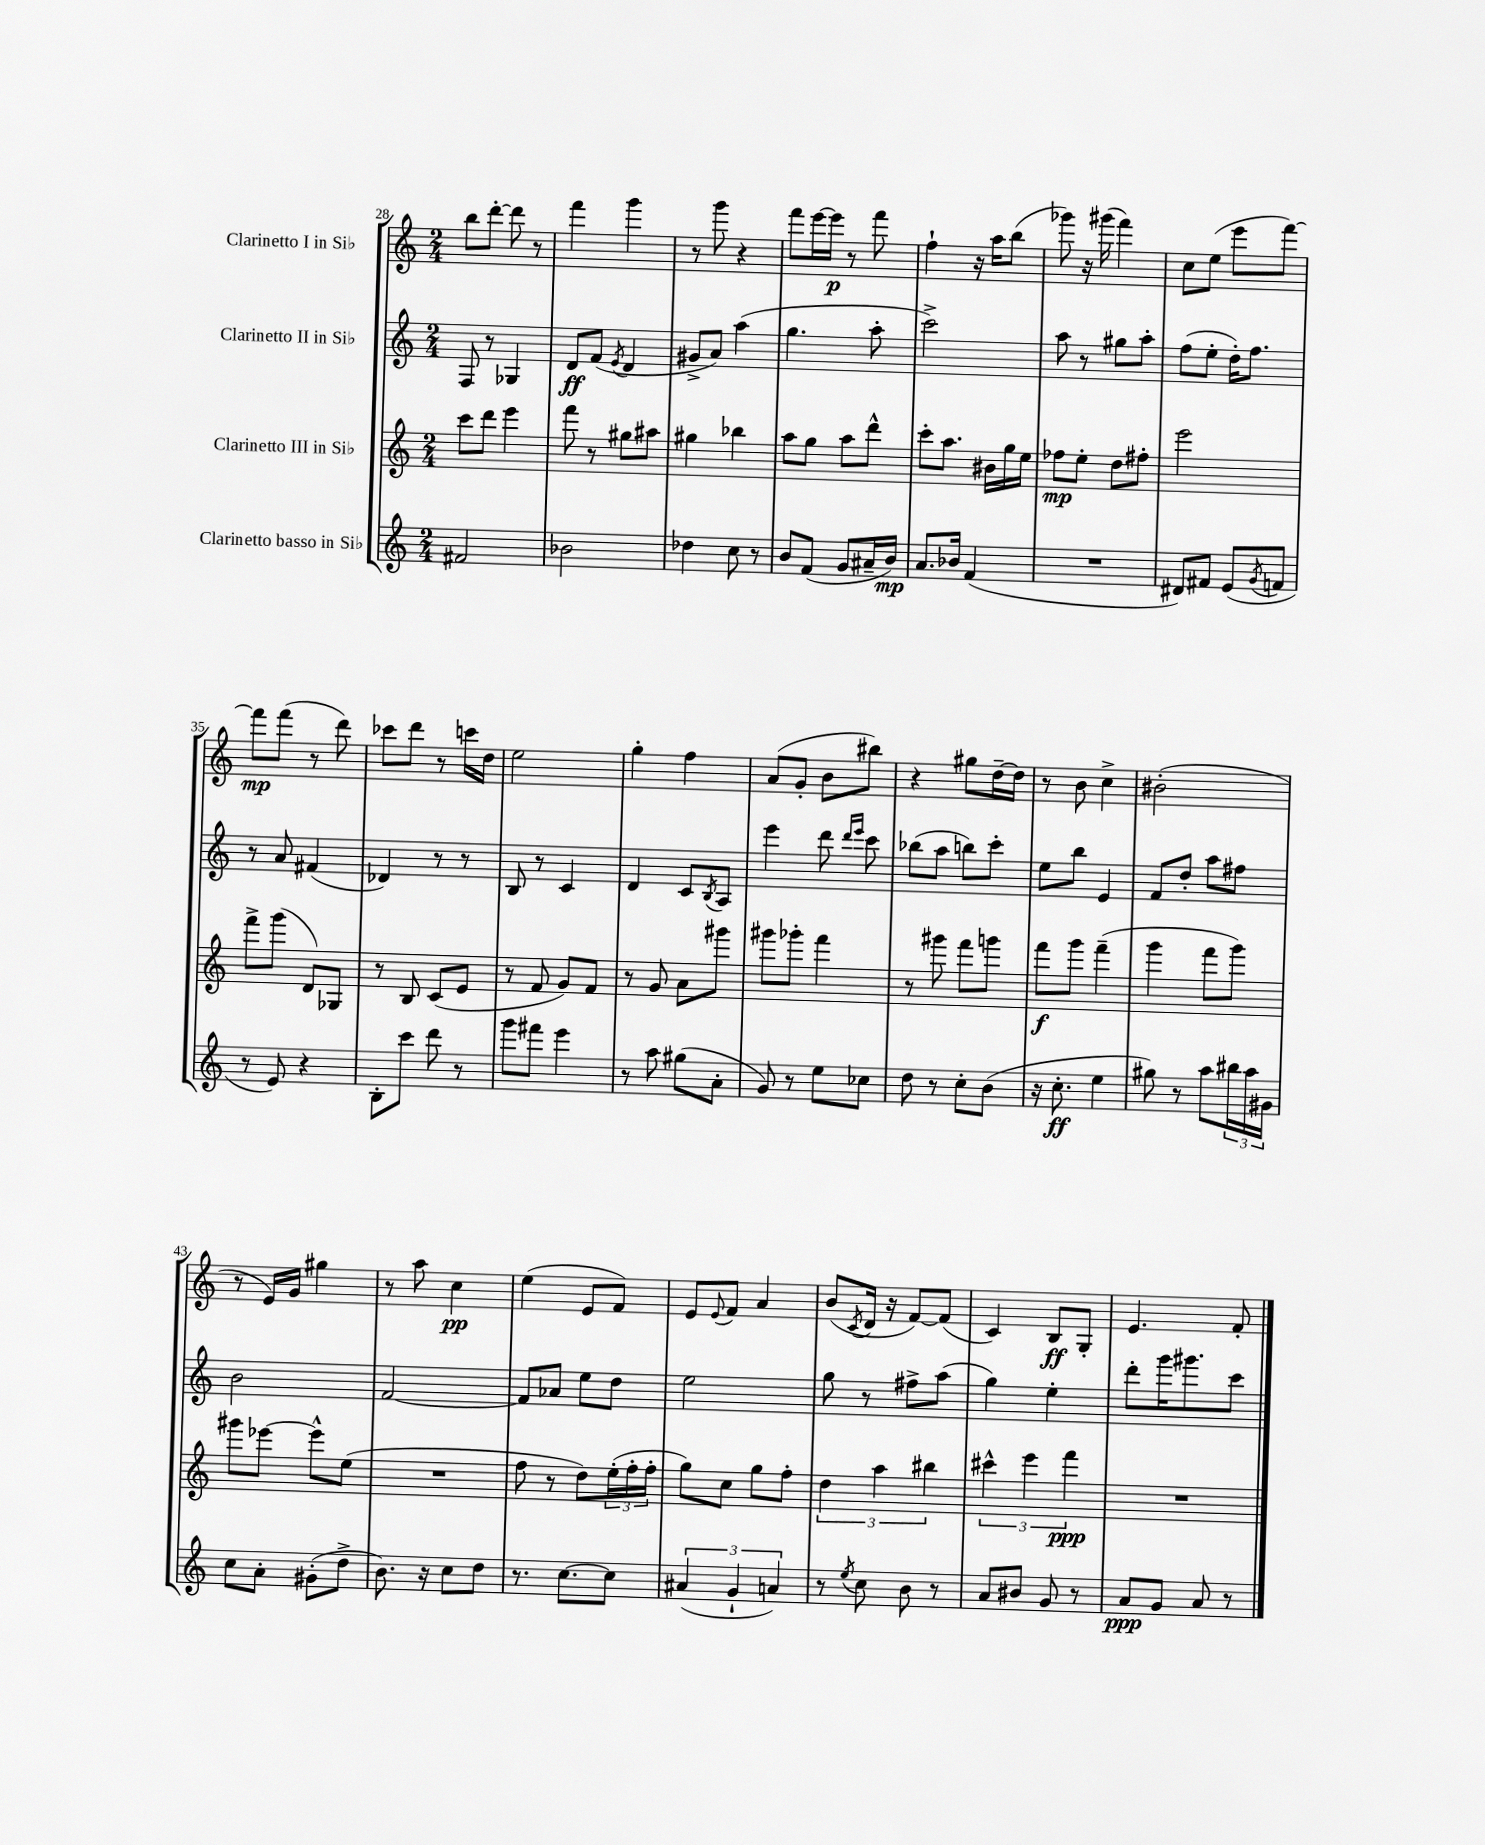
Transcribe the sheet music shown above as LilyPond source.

<<
\new StaffGroup <<
\new Staff = "s0" \with { instrumentName = "Clarinetto I in Sib" } {
    \clef treble \key c \major \numericTimeSignature \time 2/4
    b''8 d'''8~-. d'''8 r8 |
    f'''4 g'''4 |
    r8 g'''8 r4 |
    f'''8 e'''16~ e'''16\p r8 f'''8 |
    f''4-! r16 a''16 b''8( |
    ges'''8) r16 gis'''16( f'''4) |
    c''8 e''8( e'''8 f'''8~) |
    f'''8\mp f'''8( r8 d'''8) |
    ces'''8 d'''8 r8 c'''16 d''16 |
    e''2 |
    g''4-. f''4 |
    a'8( g'8-. b'8 bis''8) |
    r4 gis''8 d''16~-- d''16 |
    r8 b'8 c''4-> |
    bis'2-.( |
    r8 e'16) g'16 gis''4 |
    r8 a''8 c''4\pp |
    e''4( e'8 f'8) |
    e'8 \appoggiatura { e'8 } f'8 a'4 |
    b'8( \acciaccatura { c'8 } d'16 r16 f'8~) f'8( |
    c'4) b8\ff g8-. |
    e'4. f'8-. \bar "|." |
}
\new Staff = "s1" \with { instrumentName = "Clarinetto II in Sib" } {
    \clef treble \key c \major \numericTimeSignature \time 2/4
    f8 r8 ges4 |
    d'8\ff f'8( \acciaccatura { e'8 } d'4 |
    gis'8-> a'8) a''4( |
    g''4. a''8-. |
    c'''2->) |
    a''8 r8 gis''8 a''8-. |
    f''8( e''8-. d''16-.) f''8. |
    r8 a'8 fis'4( |
    des'4) r8 r8 |
    b8 r8 c'4 |
    d'4 c'8 \acciaccatura { b8 } a8 |
    e'''4 d'''8 \grace { d'''16 e'''16 } c'''8 |
    bes''8( a''8 b''8) c'''8-. |
    e''8 b''8 e'4 |
    f'8 d''8-. a''8 fis''8 |
    b'2 |
    f'2~ |
    f'8 aes'8 e''8 d''8 |
    e''2 |
    g''8 r8 fis''8-> a''8( |
    g''4) e''4-. |
    d'''8-. g'''16 gis'''8. c'''8 \bar "|." |
}
\new Staff = "s2" \with { instrumentName = "Clarinetto III in Sib" } {
    \clef treble \key c \major \numericTimeSignature \time 2/4
    c'''8 d'''8 e'''4 |
    f'''8 r8 gis''8 ais''8 |
    gis''4 bes''4 |
    a''8 g''8 a''8 d'''8-^ |
    c'''8-. a''8. bis'16 g''16 e''16 |
    fes''8\mp e''8-. d''8 fis''8-. |
    e'''2 |
    f'''8-> g'''8( d'8) ges8 |
    r8 b8 c'8( e'8 |
    r8 f'8 g'8) f'8 |
    r8 g'8 a'8 gis'''8 |
    gis'''8 ges'''8-. f'''4 |
    r8 gis'''8 f'''8 g'''8 |
    f'''8\f g'''8 f'''4--( |
    g'''4 f'''8 g'''8) |
    gis'''8 ees'''8~ ees'''8-^ e''8( |
    R2 |
    f''8 r8 d''8) \tuplet 3/2 { e''16-.( f''16-. f''16-. } |
    g''8) c''8 g''8 f''8-. |
    \tuplet 3/2 { d''4 a''4 bis''4 } |
    \tuplet 3/2 { cis'''4-^ e'''4 f'''4\ppp } |
    R2 \bar "|." |
}
\new Staff = "s3" \with { instrumentName = "Clarinetto basso in Sib" } {
    \clef treble \key c \major \numericTimeSignature \time 2/4
    fis'2 |
    bes'2 |
    des''4 c''8 r8 |
    b'8 f'8( g'8 ais'16-- b'16\mp) |
    a'8. bes'16 f'4( |
    R2 |
    dis'8) fis'8 e'8( \acciaccatura { g'8 } f'8 |
    r8 e'8) r4 |
    b8-. c'''8 d'''8 r8 |
    g'''8 fis'''8 e'''4 |
    r8 a''8 gis''8( a'8-. |
    g'8) r8 e''8 ces''8 |
    d''8 r8 c''8-. b'8( |
    r16 c''8.-.\ff e''4 |
    gis''8) r8 a''8 \tuplet 3/2 { bis''16 a''16 gis'16 } |
    c''8 a'8-. gis'8-.( d''8-> |
    b'8.) r16 c''8 d''8 |
    r8. c''8.~ c''8 |
    \tuplet 3/2 { ais'4( g'4-! a'4) } |
    r8 \acciaccatura { e''8 } c''8 b'8 r8 |
    a'8 bis'8 g'8 r8 |
    a'8\ppp g'8 a'8 r8 \bar "|." |
}
>>
>>
\layout { \context { \Score currentBarNumber = #28 } }
